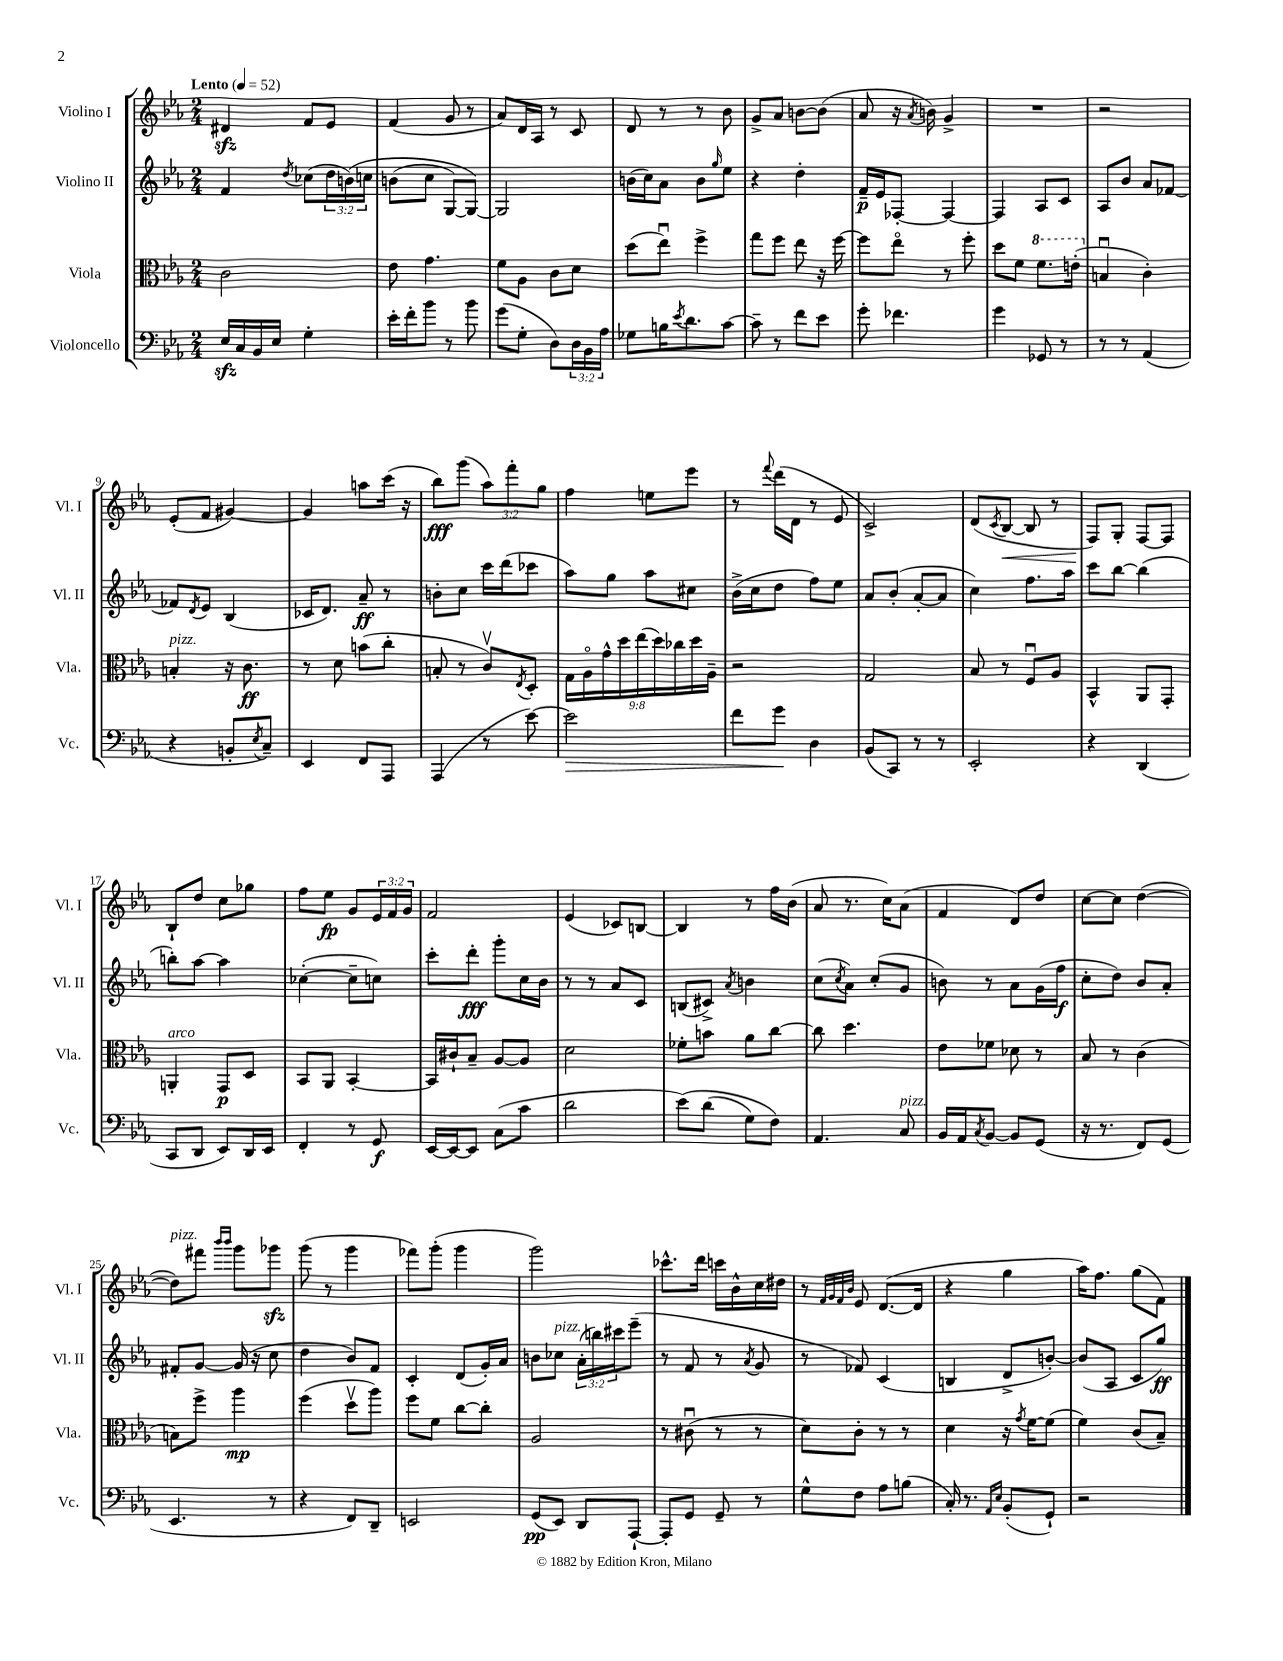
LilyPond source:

<<
\new StaffGroup <<
\new Staff = "s0" \with { instrumentName = "Violino I" shortInstrumentName = "Vl. I" } {
    \clef treble \key ees \major \numericTimeSignature \time 2/4 \override Staff.TupletNumber.text = #tuplet-number::calc-fraction-text \tempo "Lento" 4 = 52
    dis'4\sfz f'8 ees'8 |
    f'4( g'8 r8 |
    aes'8) d'16 aes16 r8 c'8 |
    d'8 r8 r8 bes'8 |
    g'8-> aes'8 b'8~ b'8( |
    aes'8 r16 \acciaccatura { aes'8 } b'16) g'4-> |
    R2 |
    r2 |
    ees'8-.( f'8 gis'4~) |
    gis'4 a''8 c'''16( r16 |
    bes''8\fff) g'''8( \tuplet 3/2 { aes''8) f'''8-. g''8 } |
    f''4 e''8 ees'''8 |
    r8 \appoggiatura { f'''8 } d'''16( d'16 r8 ees'8 |
    c'2->) |
    d'8( \acciaccatura { c'8 } bes8~\< bes8 r8 |
    f8\!) g8-. f8~ f8 |
    bes8-! d''8 c''8 ges''8 |
    f''8 ees''8\fp g'8 \tuplet 3/2 { ees'16 f'16 g'16 } |
    f'2 |
    ees'4( ces'8) b8~ |
    b4 r8 f''16 bes'16( |
    aes'8 r8. c''16) aes'8( |
    f'4 d'8) d''8 |
    c''8~ c''8 d''4~( |
    d''8^\markup { \italic "pizz." }) fis'''8 \grace { bes'''16 bes'''16 } g'''8 ges'''8\sfz |
    g'''8( r8 g'''4 |
    fes'''8) g'''8-.( g'''4 |
    g'''2) |
    ces'''8.-^ d'''16 c'''16 bes'16-^ c''16 dis''16 |
    r8 \grace { f'32 g'32 f'32 bes'32 } ees'8 d'8.~( d'16 |
    r4 g''4 |
    aes''16) f''8. g''8( f'8) \bar "|." |
}
\new Staff = "s1" \with { instrumentName = "Violino II" shortInstrumentName = "Vl. II" } {
    \clef treble \key ees \major \numericTimeSignature \time 2/4 \override Staff.TupletNumber.text = #tuplet-number::calc-fraction-text
    f'4 \acciaccatura { d''8 } ces''8( \tuplet 3/2 { d''16 b'16)\( c''16 } |
    b'8( c''8 g8~) g8~\) |
    g2 |
    b'16( c''16) aes'8 b'8 \grace { g''16 } ees''8 |
    r4 d''4-. |
    f'16--\p ees'16 fes8~-. fes4~ |
    fes4 aes8 c'8 |
    aes8 bes'8 aes'8 fes'8~ |
    fes'8 \acciaccatura { d'8 } ees'8 bes4( |
    ces'16 d'8.) aes'8--\ff r8 |
    b'8-. c''8 c'''16 d'''16( ces'''8 |
    aes''8) g''8 aes''8 cis''8 |
    bes'16->( c''16 d''8 f''8) ees''8 |
    aes'8 bes'8-.( aes'8~-. aes'8 |
    c''4) f''8. aes''16 |
    c'''8 bes''8~ bes''4( |
    b''8-.) aes''8~ aes''4 |
    ces''4~-.( ces''8-- c''8) |
    c'''8-. d'''8-.\fff g'''8-. c''16 bes'16 |
    r8 r8 aes'8 c'8 |
    b8( cis'8->) \acciaccatura { aes'8 } b'4 |
    c''8( \acciaccatura { c''8 } aes'8) c''8-.( g'8 |
    b'8) r8 aes'8 g'16( f''16\f |
    c''8-. d''8) bes'8 aes'8-. |
    fis'8-. g'8~ g'16( r16 c''8 |
    d''4 bes'8) f'8 |
    c'4-. d'8( g'16-.) aes'16 |
    b'8 ces''8^\markup { \italic "pizz." } \tuplet 3/2 { aes'16-.( b''16) cis'''16 } ees'''8--( |
    r8 f'8 r8 \acciaccatura { aes'8 } g'8 |
    r8 fes'8) c'4( |
    b4 d'8-> b'8~-.) |
    b'8( aes8 c'8 g''8\ff) \bar "|." |
}
\new Staff = "s2" \with { instrumentName = "Viola" shortInstrumentName = "Vla." } {
    \clef alto \key ees \major \numericTimeSignature \time 2/4 \override Staff.TupletNumber.text = #tuplet-number::calc-fraction-text
    c'2 |
    ees'8 g'4. |
    f'8 aes8 c'8 d'8 |
    d''8( ees''8\downbow) f''4-> |
    g''8 f''8 ees''8 r16 f''16~ |
    f''8 ees''8\flageolet r8 f''8-. |
    d''8 f'8 \ottava #1 f''8. e''16-.( \ottava #0 |
    b4\downbow c'4-.) |
    b4-.^\markup { \italic "pizz." } r16 c'8.\ff |
    r8 d'8 b'8( c''8-. |
    b8-. r8 c'8\upbow) \acciaccatura { ees8 } d8-. |
    \tuplet 9/8 { g16 aes16\flageolet g'16-^ d''16 ees''16( d''16) ces''16 d''16 aes16-- } |
    r2 |
    g2 |
    bes8 r8 f8\downbow aes8 |
    bes,4-^ aes,8 g,8-. |
    a,4-.^\markup { \italic "arco" } g,8\p d8 |
    bes,8 aes,8 bes,4~-. |
    bes,16 cis'16-! bes8-- aes8~ aes8 |
    d'2 |
    fes'8-. b'8 aes'8 c''8~ |
    c''8 d''4. |
    ees'8 fes'8 des'8 r8 |
    bes8 r8 c'4( |
    b8) f''8-> aes''4\mp |
    f''4( d''8\upbow aes''8) |
    f''8 f'8 c''8~ c''8-. |
    aes2 |
    r8 cis'8\downbow( r8 r8 |
    d'8) c'8-. r8 r8 |
    d'4 r16 \acciaccatura { g'8 } f'16~ f'8( |
    f'4) c'8( bes8--) \bar "|." |
}
\new Staff = "s3" \with { instrumentName = "Violoncello" shortInstrumentName = "Vc." } {
    \clef bass \key ees \major \numericTimeSignature \time 2/4 \override Staff.TupletNumber.text = #tuplet-number::calc-fraction-text
    ees16\sfz c16 bes,16 ees16 g4-. |
    ees'16-. f'16-. bes'8 r8 bes'8 |
    g'8( g8-. d8) \tuplet 3/2 { d16 bes,16 aes16 } |
    ges8 b16 \acciaccatura { ees'8 } d'8. c'8~ |
    c'8-- r8 f'8 ees'8 |
    g'8-. fes'4. |
    g'4 ges,8 r8 |
    r8 r8 aes,4( |
    r4 b,8-. \acciaccatura { ees8 } c8--) |
    ees,4 f,8 aes,,8 |
    aes,,4( r8 ees'8~) |
    ees'2\> |
    f'8 g'8\! d4 |
    bes,8( c,8) r8 r8 |
    ees,2-. |
    r4 d,4( |
    c,8 d,8 ees,8) d,16 ees,16 |
    f,4-. r8 g,8\f |
    ees,16~ ees,16~ ees,8 c8( c'8 |
    d'2 |
    ees'8)\( d'8( g8) f8\) |
    aes,4. c8^\markup { \italic "pizz." } |
    bes,16 aes,16 \acciaccatura { c8 } bes,8~ bes,8 g,8( |
    r16 r8. f,8) g,8( |
    ees,4. r8 |
    r4 f,8) d,8-- |
    e,2 |
    g,8\pp( ees,8) d,8 aes,,8~-! |
    aes,,8-. g,8 g,8-- r8 |
    g8-^ f8 aes8 b8( |
    c16-.) r8. \grace { aes,16 ees16 } bes,8-.( g,8-!) |
    r2 \bar "|." |
}
>>
>>
